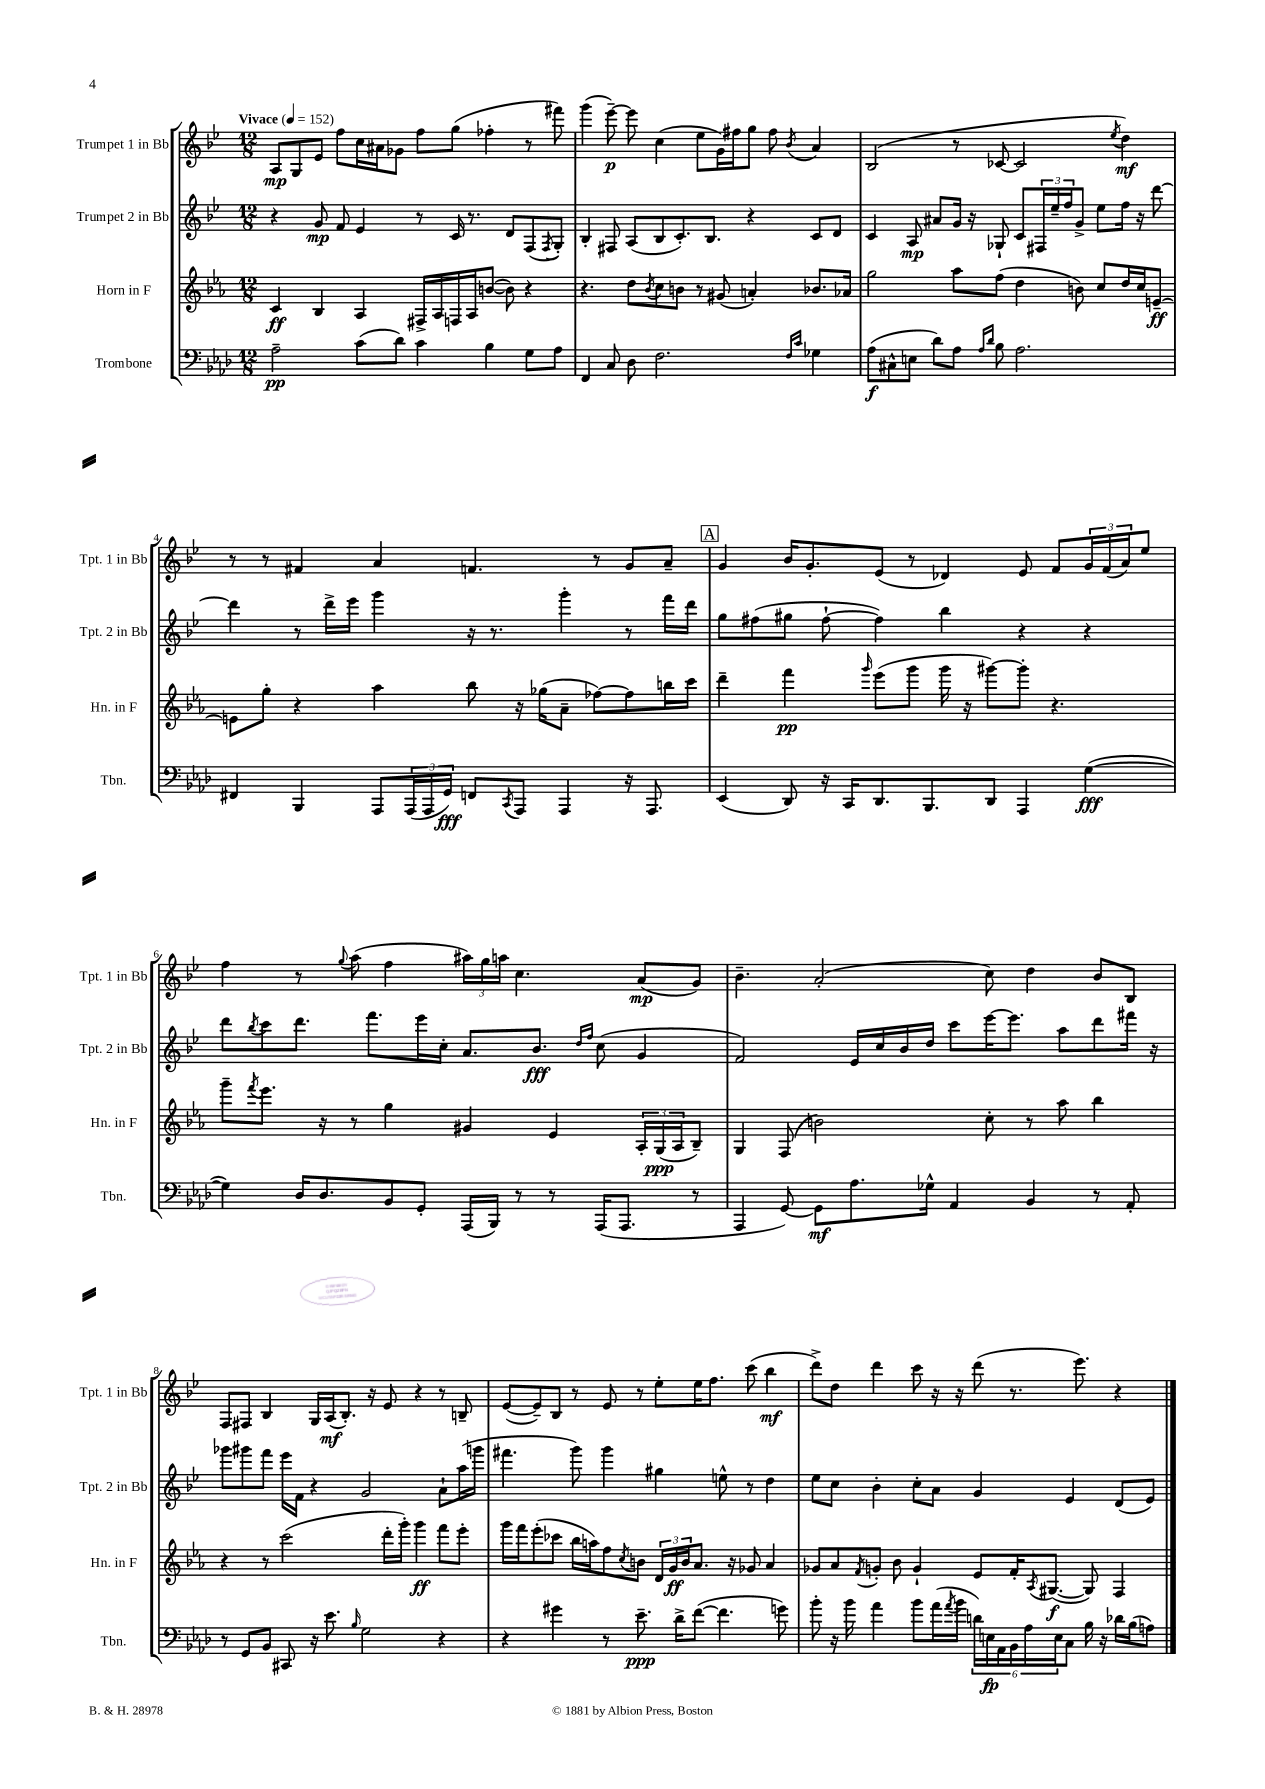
<<
\new StaffGroup <<
\new Staff = "s0" \with { instrumentName = "Trumpet 1 in Bb" shortInstrumentName = "Tpt. 1 in Bb" } {
    \clef treble \key bes \major \numericTimeSignature \time 12/8 \tempo "Vivace" 4 = 152
    a8\mp g8 ees'8 f''8 c''16 ais'16 ges'8 f''8 g''8( fes''4-. r8 fis'''8) |
    g'''4( ees'''8~--\p) ees'''8 c''4( ees''8 g'16) fis''16 g''8 fis''8 \acciaccatura { bes'8 } a'4 |
    bes2( r8 ces'8~ ces'2 \acciaccatura { ees''8 } d''4\mf) |
    r8 r8 fis'4 a'4 f'4. r8 g'8 a'8-- |
    \mark \markup { \box "A" } g'4 bes'16 g'8.-. ees'8( r8 des'4) ees'8 f'8 \tuplet 3/2 { g'16 f'16( a'16) } ees''8 |
    f''4 r8 \appoggiatura { g''8 } a''8( f''4 \tuplet 3/2 { ais''16) g''16 a''16 } c''4. a'8\mp( g'8) |
    bes'4.-- a'2-.( c''8) d''4 bes'8 bes8 |
    f8 fis8 bes4 g16 a16\mf( bes8.-.) r16 ees'8 r4 r8 b8-- |
    ees'8~( ees'8--) bes8 r8 ees'8 r8 ees''8-. ees''16 f''8. c'''8( bes''4\mf |
    d'''8->) d''8 d'''4 c'''8 r16 r16 d'''8( r8. ees'''8.) r4 \bar "|." |
}
\new Staff = "s1" \with { instrumentName = "Trumpet 2 in Bb" shortInstrumentName = "Tpt. 2 in Bb" } {
    \clef treble \key bes \major \numericTimeSignature \time 12/8
    r4 g'8\mp f'8 ees'4 r8 c'16 r8. d'8 f8( \acciaccatura { f8 } g8-.) |
    bes4-. fis8 a8( bes8 c'8.-.) bes8. r4 c'8 d'8 |
    c'4 a8\mp ais'8 g'16 r16 ges8-! c'8 \tuplet 3/2 { fis16 ees''16-- f''16 } g'8-> ees''8 f''16 r16 d'''8~ |
    d'''4 r8 d'''16-> ees'''16 g'''4 r16 r8. g'''4-. r8 f'''16 d'''16 |
    \mark \markup { \box "A" } g''8 fis''8( gis''8 fis''8~-! fis''4) bes''4 r4 r4 |
    d'''8 \acciaccatura { bes''8 } c'''8 d'''8. f'''8. ees'''16 c''16-. a'8. bes'8.\fff \grace { d''16 f''16 } c''8( g'4 |
    f'2) ees'16 c''16 bes'16 d''16 c'''8 ees'''16~ ees'''8. a''8 d'''8 fis'''16 r16 |
    ges'''8 gis'''8 f'''8 ees'''16 f'16 r4 g'2 a'8-! a''16( g'''16 |
    fis'''4. g'''8) g'''4 gis''4 e''8-^ r8 d''4 |
    ees''8 c''8 bes'4-. c''8-. a'8 g'4 ees'4 d'8( ees'8) \bar "|." |
}
\new Staff = "s2" \with { instrumentName = "Horn in F" shortInstrumentName = "Hn. in F" } {
    \clef treble \key ees \major \numericTimeSignature \time 12/8
    c'4\ff bes4 aes4 fis16-> aes16 f16 aes16 b'8~( b'8) r4 |
    r4. d''8 \acciaccatura { bes'8 } c''8 b'8 r8 gis'8( a'4-.) bes'8. aes'16 |
    g''2 aes''8 f''8( d''4 b'8) c''8 d''16 c''16 e'8~--\ff |
    e'8 g''8-. r4 aes''4 bes''8 r16 ges''16( aes'8-- fes''8~) fes''8 b''16 c'''16 |
    \mark \markup { \box "A" } d'''4-- f'''4\pp \grace { g'''16 } ees'''8( g'''8 g'''16 r16 gis'''8~) gis'''8-. r4. |
    g'''8-- \acciaccatura { f'''8 } ees'''8. r16 r8 g''4 gis'4 ees'4 \tuplet 3/2 { aes16-. g16\ppp( aes16 } bes8--) |
    g4 f8( b'2) c''8-. r8 aes''8 bes''4 |
    r4 r8 c'''2( d'''16-. g'''16-.) g'''4\ff f'''8 ees'''8-. |
    g'''16 f'''16 ees'''8-.( ces'''8 bes''16 a''16) f''8 \acciaccatura { c''8 } b'8 \tuplet 3/2 { d'16 g'16\ff b'16 } aes'8. r16 ges'8 aes'4 |
    ges'8 aes'8 \acciaccatura { f'8 } g'8-. bes'8 g'4-! ees'8 f'16-. \acciaccatura { aes8 } gis8.~\f( gis8) f4 \bar "|." |
}
\new Staff = "s3" \with { instrumentName = "Trombone" shortInstrumentName = "Tbn." } {
    \clef bass \key aes \major \numericTimeSignature \time 12/8
    aes2--\pp c'8( des'8) c'4 bes4 g8 aes8 |
    f,4 c8 des8 f2. \grace { f16 c'16 } ges4 |
    aes8\f( cis8-^ e8 des'8) aes8 \grace { aes16 des'16 } bes8 aes2. |
    fis,4 bes,,4 aes,,8 \tuplet 3/2 { aes,,16( aes,,16 g,16\fff) } f,8 \acciaccatura { c,8 } aes,,8 aes,,4 r16 aes,,8. |
    \mark \markup { \box "A" } ees,4( des,8) r16 c,16 des,8. bes,,8. des,8 aes,,4 g4~\fff( |
    g4) des16 des8. bes,8 g,8-. aes,,16( bes,,16) r8 r8 aes,,16( aes,,8. r8 |
    aes,,4 g,8~) g,8\mf aes8. ges16-^ aes,4 bes,4 r8 aes,8-. |
    r8 g,8 bes,8 cis,8 r16 ees'8. \grace { bes16 } g2 r4 |
    r4 gis'4 r8 ees'8.--\ppp des'16-> f'8~( f'4. g'8) |
    bes'8-. r16 bes'16 aes'4 bes'8 aes'16( \acciaccatura { aes'8 } bes'16 \tuplet 6/4 { d'16) e16\fp aes,16 bes,16 aes16 e16 } c8 bes16 r16 des'16 bes16( a8) \bar "|." |
}
>>
>>
